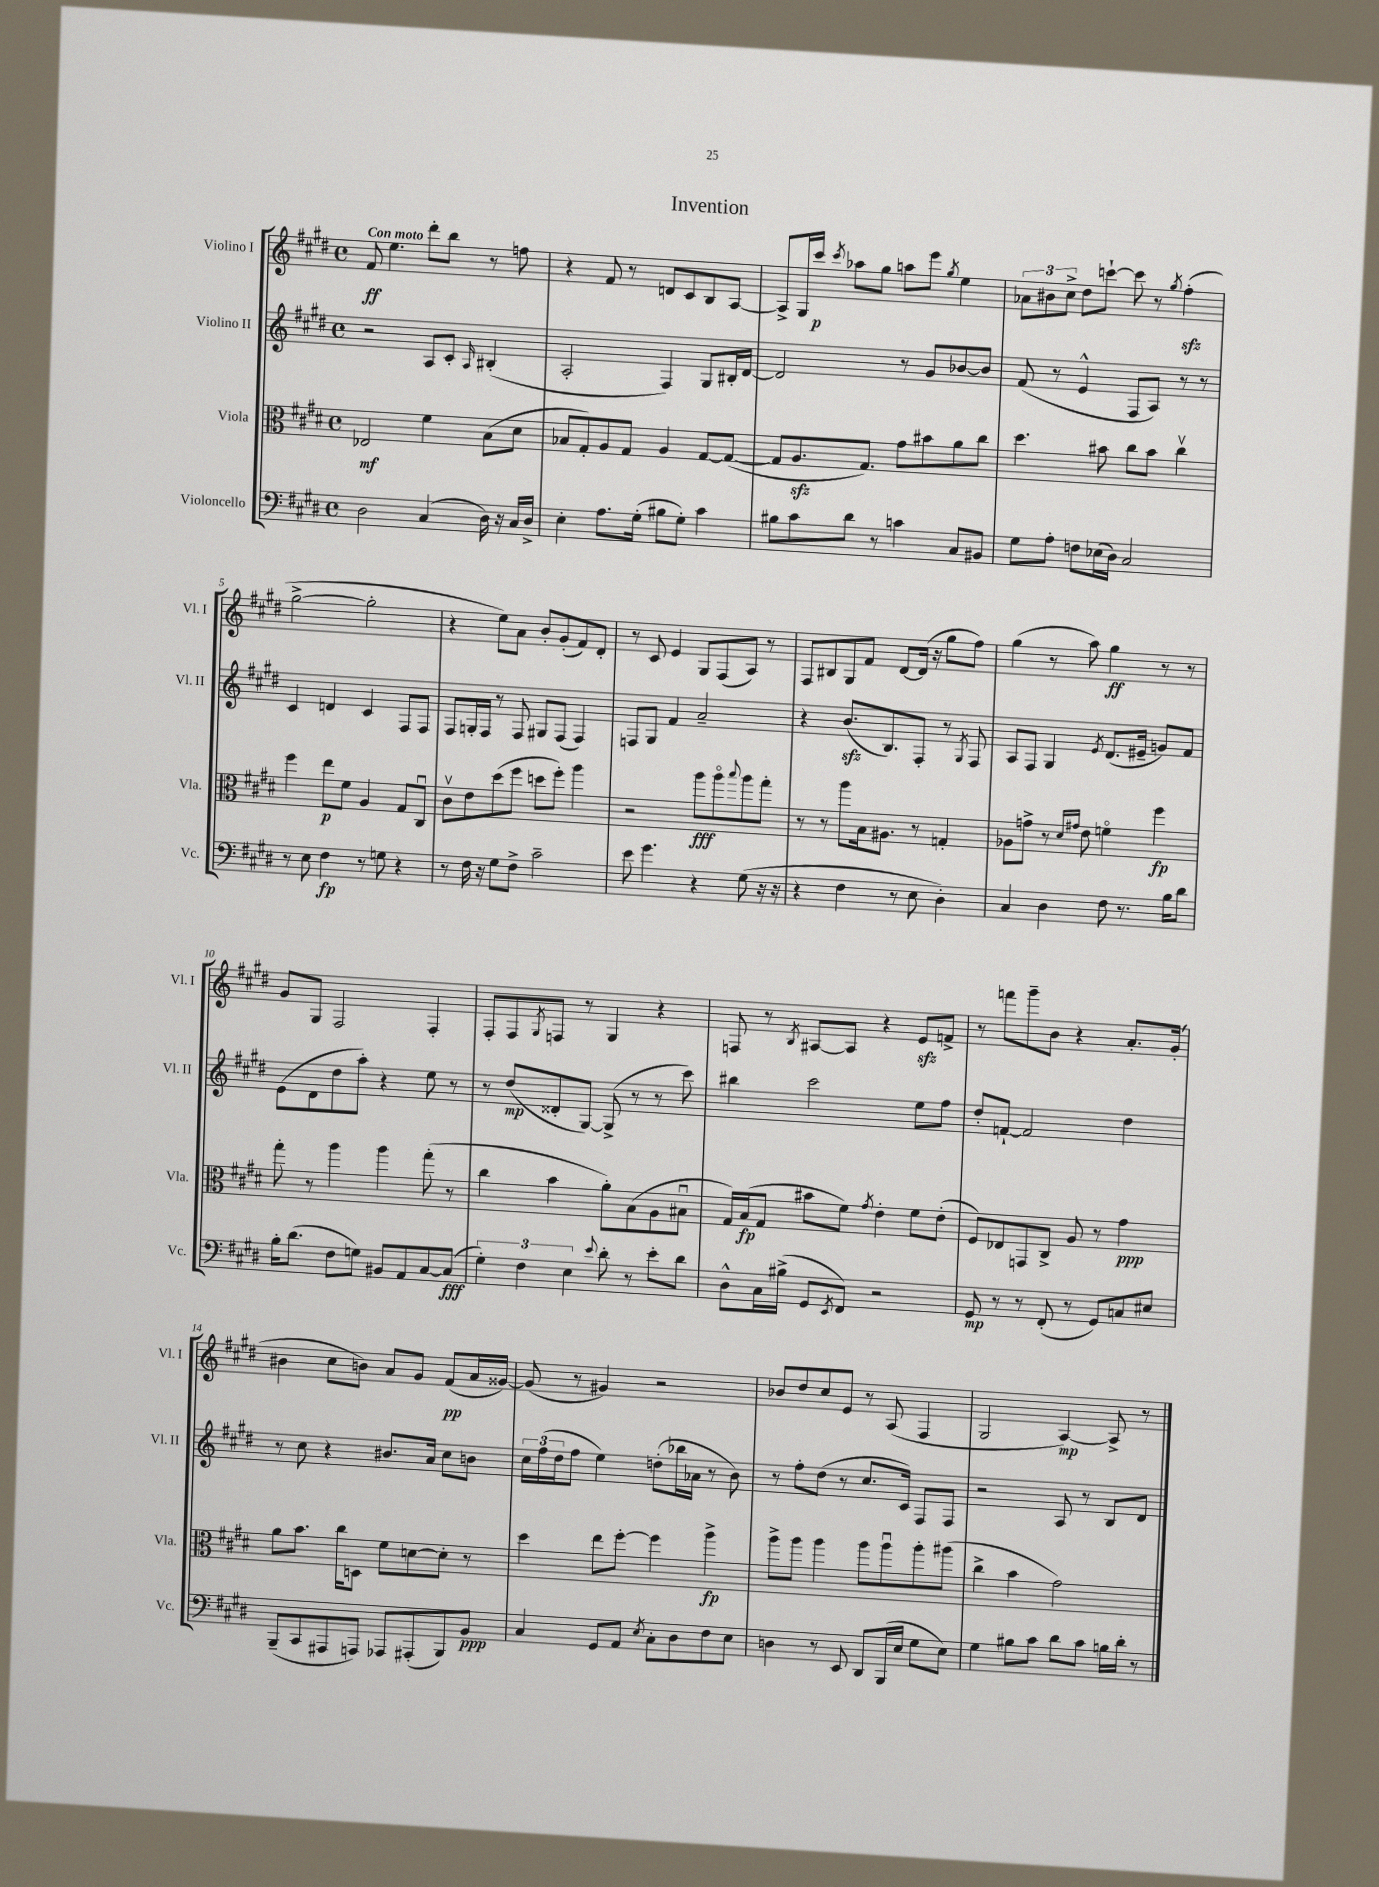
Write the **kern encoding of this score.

**kern	**dynam	**kern	**dynam	**kern	**dynam	**kern	**dynam
*part4	*part4	*part3	*part3	*part2	*part2	*part1	*part1
*staff4	*staff4	*staff3	*staff3	*staff2	*staff2	*staff1	*staff1
*I"Violoncello	*	*I"Viola	*	*I"Violino II	*	*I"Violino I	*
*I'Vc.	*	*I'Vla.	*	*I'Vl. II	*	*I'Vl. I	*
*clefF4	*	*clefC3	*	*clefG2	*	*clefG2	*
*k[f#c#g#d#]	*	*k[f#c#g#d#]	*	*k[f#c#g#d#]	*	*k[f#c#g#d#]	*
*M4/4	*	*M4/4	*	*M4/4	*	*M4/4	*
*met(c)	*	*met(c)	*	*met(c)	*	*met(c)	*
=1	=1	=1	=1	=1	=1	=1	=1
!	!	!	!	!	!	!LO:TX:a:B:t=Con moto	!
2D#\	.	2E-X/	mf	2r	.	8f#/	ff
.	.	.	.	.	.	4.ee\	.
(4C#/	.	4f#\	.	8A/L	.	8ddd#'\L	.
.	.	.	.	8c#'/J	.	8bb\J	.
.	.	.	.	16qqA/	.	.	.
16D#\)	.	(8B\L	.	(4B#X'/	.	8r	.
16r	.	.	.	.	.	.	.
16C#/LL	.	8d#\J	.	.	.	8ffn\	.
16D#^/JJ	.	.	.	.	.	.	.
=2	=2	=2	=2	=2	=2	=2	=2
4E'\	.	8B-X/L	.	2A'/	.	4r	.
.	.	8G#'/)	.	.	.	.	.
8.A\L	.	8A/	.	.	.	8f#/	.
.	.	8G#/J	.	.	.	8r	.
(16G#'\Jk	.	.	.	.	.	.	.
8B#X\L	.	4A/	.	4F#/)	.	8dn/L	.
8G#'\J)	.	.	.	.	.	8c#/	.
4c#\	.	[8G#/L	.	8G#/L	.	8B/	.
.	.	(8G#/J_	.	16B#X'/L	.	[8A/J	.
.	.	.	.	[16d#/JJ	.	.	.
=3	=3	=3	=3	=3	=3	=3	=3
8B#X\L	.	8G#/L]	.	2d#/]	.	8A^/L]	.
8c#\	.	8.Azz/	.	.	.	16G#/L	.
.	.	.	.	.	.	16ccc#/JJ	p
.	.	.	.	.	.	8qccc#/	.
8d#\J	.	.	.	.	.	8aa-X\L	.
.	.	8.G#/J)	.	.	.	.	.
8r	.	.	.	.	.	8gg#\J	.
4cn\	.	8g#\L	.	8r	.	8aan\L	.
.	.	8b#X\	.	8g#/L	.	8eee\J	.
.	.	.	.	.	.	8qgg#/	.
8C#/L	.	8a\	.	[8b-X/	.	4ee\	.
8BB#X/J	.	8cc#\J	.	8b-/J]	.	.	.
=4	=4	=4	=4	=4	=4	=4	=4
8G#\L	.	4.dd#\	.	(8f#/	.	12a-X\L	.
.	.	.	.	.	.	12b#X\	.
8A'\J	.	.	.	8r	.	.	.
.	.	.	.	.	.	12cc#^\J	.
8Fn\L	.	.	.	4e^^/	.	8dd#\L	.
(16E-X\L	.	8b#X\	.	.	.	[8cccn`\J	.
16D#\JJ)	.	.	.	.	.	.	.
2C#/	.	8cc#\L	.	8F#/L	.	8ccc\]	.
.	.	8b#\J	.	8A/J)	.	8r	.
.	.	.	.	.	.	8qgg#/	.
.	.	4cc#v\	.	8r	.	(4ff#zz'\	.
.	.	.	.	8r	.	.	.
!!LO:LB:g=z
=5	=5	=5	=5	=5	=5	=5	=5
8r	.	4ff#\	.	4c#/	.	[2gg#^\	.
8E\	.	.	.	.	.	.	.
4F#\	fp	8ee\L	p	4dn/	.	.	.
.	.	8f#\J	.	.	.	.	.
8r	.	4A/	.	4c#/	.	2gg#'\]	.
8Gn\	.	.	.	.	.	.	.
4r	.	8G#/L	.	8F#/L	.	.	.
.	.	8C#u/J	.	8F#/J	.	.	.
=6	=6	=6	=6	=6	=6	=6	=6
8r	.	8c#v\L	.	8F#/L	.	4r	.
16F#\	.	8e\	.	16Gn'/L	.	.	.
16r	.	.	.	16F#/JJ	.	.	.
8G#\L	.	(8dd#\	.	8r	.	8ee\L)	.
8F#^\J	.	8ff#\J	.	8F#/	.	8a\J	.
2c#~\	.	8ddn\L	.	8G#X/L	.	8b'/L	.
.	.	8ff#'\J)	.	(8F#/J	.	(8g#'/	.
.	.	4aa\	.	4F#/)	.	8f#/)	.
.	.	.	.	.	.	8d#'/J	.
=7	=7	=7	=7	=7	=7	=7	=7
8e\	.	2r	.	8Fn/L	.	8r	.
4.g#\	.	.	.	8G#/J	.	8c#/	.
.	.	.	.	4f#/	.	4e/	.
4r	.	8aa\L	fff	2a~/	.	8G#/L	.
.	.	8aa\	.	.	.	(8F#/	.
.	.	8qqbb/	.	.	.	.	.
(8G#\	.	8aa\	.	.	.	8A/J)	.
16r	.	8gg#'\J	.	.	.	8r	.
16r	.	.	.	.	.	.	.
=8	=8	=8	=8	=8	=8	=8	=8
4r	.	8r	.	4r	.	8F#/L	.
.	.	8r	.	.	.	8B#X/	.
4F#\	.	8aa\L	.	(8.bzz/L	.	8G#/	.
.	.	16B\k	.	.	.	8f#/J	.
.	.	8.A#X\J	.	8.B/)	.	.	.
8r	.	.	.	.	.	[8d#/L	.
8E\	.	8r	.	8F#'/J	.	(16d#/Jk]	.
.	.	.	.	.	.	16r	.
4D#'\)	.	4Gn'/	.	8r	.	8gg#\L	.
.	.	.	.	8qG#/	.	.	.
.	.	.	.	8F#/	.	8ff#\J)	.
=9	=9	=9	=9	=9	=9	=9	=9
4C#/	.	8A-X\L	.	8A/L	.	(4gg#\	.
.	.	8gn^\J	.	8F#/J	.	.	.
4D#\	.	8r	.	4G#/	.	8r	.
.	.	16qqd#/LL	.	.	.	.	.
.	.	16qqg#X/JJ	.	.	.	.	.
.	.	8e\	.	.	.	8aa\)	.
.	.	.	.	8qe/	.	.	.
8F#\	.	4fn\	.	(8.d#/L	.	4gg#\	ff
8.r	.	.	.	.	.	.	.
.	.	.	.	16e#X~/Jk	.	.	.
.	.	4ff#\	fp	8gn/L)	.	8r	.
16B\KL	.	.	.	.	.	.	.
8d#\J	.	.	.	8f#/J	.	8r	.
!!LO:LB:g=z
=10	=10	=10	=10	=10	=10	=10	=10
16B'\KL	.	8gg#'\	.	(8e\L	.	8g#/L	.
(8.d#\J	.	.	.	.	.	.	.
.	.	8r	.	8d#\	.	8G#/J	.
8F#\L	.	4aa\	.	8dd#\	.	2F#/	.
8Gn\J)	.	.	.	8aa'\J)	.	.	.
8BB#X/L	.	4aa\	.	4r	.	.	.
8AA/	.	.	.	.	.	.	.
[8C#/	.	(8gg#'\	.	8ee\	.	4F#'/	.
(8C#/J]	fff	8r	.	8r	.	.	.
=11	=11	=11	=11	=11	=11	=11	=11
6G#'\)	.	4cc#\	.	8r	.	8F#'/L	.
.	.	.	.	(8dd#/L	mp	8F#/	.
6F#\	.	.	.	.	.	.	.
.	.	.	.	.	.	8qG#/	.
.	.	4b\	.	8d##X'/	.	8Fn/J	.
6E\	.	.	.	.	.	.	.
.	.	.	.	[8G#/J)	.	8r	.
8qqe/	.	.	.	.	.	.	.
8d#'\	.	8a'\L)	.	(8G#^/]	.	4G#/	.
8r	.	(8B\	.	8r	.	.	.
8e'\L	.	8A\	.	8r	.	4r	.
8d#\J	.	8B#Xu\J	.	8ccc#\)	.	.	.
=12	=12	=12	=12	=12	=12	=12	=12
8D#^^\L	.	16G#/LL)	.	4bb#X\	.	8Fn/	.
.	.	(16B/J	fp	.	.	.	.
16C#\L	.	8G#/J	.	.	.	8r	.
(16B#X^\JJ	.	.	.	.	.	.	.
.	.	.	.	.	.	8qB/	.
8GG#/L	.	8b#X\L	.	2ccc#\	.	[8A#X/L	.
8qEE/	.	.	.	.	.	.	.
8FF#/J)	.	8f#\J)	.	.	.	8A#/J]	.
.	.	8qg#/	.	.	.	.	.
2r	.	4e'\	.	.	.	4r	.
.	.	8f#\L	.	8ee\L	.	8ezz/L	.
.	.	(8e'\J	.	8ff#\J	.	8fn^/J	.
=13	=13	=13	=13	=13	=13	=13	=13
8GG#/	mp	8F#/L)	.	8dd#'/L	.	8r	.
8r	.	8E-X/	.	[8fn`/J	.	8fffn\L	.
8r	.	8GGn/	.	2f/]	.	8ggg#~\	.
(8FF#'/	.	8C#^/J	.	.	.	8b\J	.
8r	.	8A/	.	.	.	4r	.
8GG#/L)	.	8r	.	.	.	.	.
8Cn/	.	4g#\	ppp	4dd#\	.	8.a'/L	.
8E#X/J	.	.	.	.	.	.	.
.	.	.	.	.	.	(16g#'/Jk	.
!!LO:LB:g=z
=14	=14	=14	=14	=14	=14	=14	=14
(8BBB~/L	.	8a\L	.	8r	.	4b#X\	.
8CC#/	.	8.b\J	.	8cc#\	.	.	.
8AAA#X/	.	.	.	4r	.	8cc#\L	.
.	.	16cc#\KL	.	.	.	.	.
8AAAn/J)	.	8Dn\J	.	.	.	8bn\J)	.
8AAA-X/L	.	8f#\L	.	8.b#X/L	.	8a/L	.
(8AAA#X'/	.	[8dn\	.	.	.	8g#/J	.
.	.	.	.	16a/Jk	.	.	.
8BBB/)	.	8d'\J]	.	8cc#\L	.	(8f#/L	pp
8BB/J	ppp	8r	.	8bn\J	.	16a/L	.
.	.	.	.	.	.	[16g##X/JJ)	.
=15	=15	=15	=15	=15	=15	=15	=15
4C#/	.	4dd#\	.	24cc#\LL	.	(8g##/]	.
.	.	.	.	(24ff#\	.	.	.
.	.	.	.	24dd#\J	.	.	.
.	.	.	.	8ff#\J	.	8r	.
8GG#/L	.	8ee\L	.	4ee\)	.	4g#X/)	.
8AA/J	.	[8ff#'\J	.	.	.	.	.
8qE/	.	.	.	.	.	.	.
8C#'\L	.	4ff#\]	.	(8ddn'\L	.	2r	.
8D#\	.	.	.	16bb-X\L	.	.	.
.	.	.	.	16a-X\JJ	.	.	.
8F#\	.	4aa^\	fp	8r	.	.	.
8E\J	.	.	.	8b\)	.	.	.
=16	=16	=16	=16	=16	=16	=16	=16
4Dn\	.	8aa^\L	.	8r	.	8b-X/L	.
.	.	8aa\J	.	8ff#'\L	.	8dd#/	.
8r	.	4aa\	.	(8dd#\J	.	8cc#/	.
8EE/	.	.	.	8r	.	8e/J	.
8DD#/L	.	8aa\L	.	8.cc#/L	.	8r	.
(16BBB/L	.	8aau\	.	.	.	(8A/	.
16E/JJ	.	.	.	16c#/Jk)	.	.	.
8G#\L	.	8aa'\	.	8F#/L	.	4F#/	.
8E\J)	.	(8aa#X\J	.	8F#/J	.	.	.
=17	=17	=17	=17	=17	=17	=17	=17
4G#\	.	4cc#^\	.	2r	.	2G#/	.
8B#X\L	.	4b\	.	.	.	.	.
8c#\J	.	.	.	.	.	.	.
8d#\L	.	2g#\)	.	8A/	.	[4A/)	mp
8c#\J	.	.	.	8r	.	.	.
16Bn\LL	.	.	.	8B/L	.	8A^/]	.
16d#'\JJ	.	.	.	.	.	.	.
8r	.	.	.	8d#/J	.	8r	.
==	==	==	==	==	==	==	==
*-	*-	*-	*-	*-	*-	*-	*-
